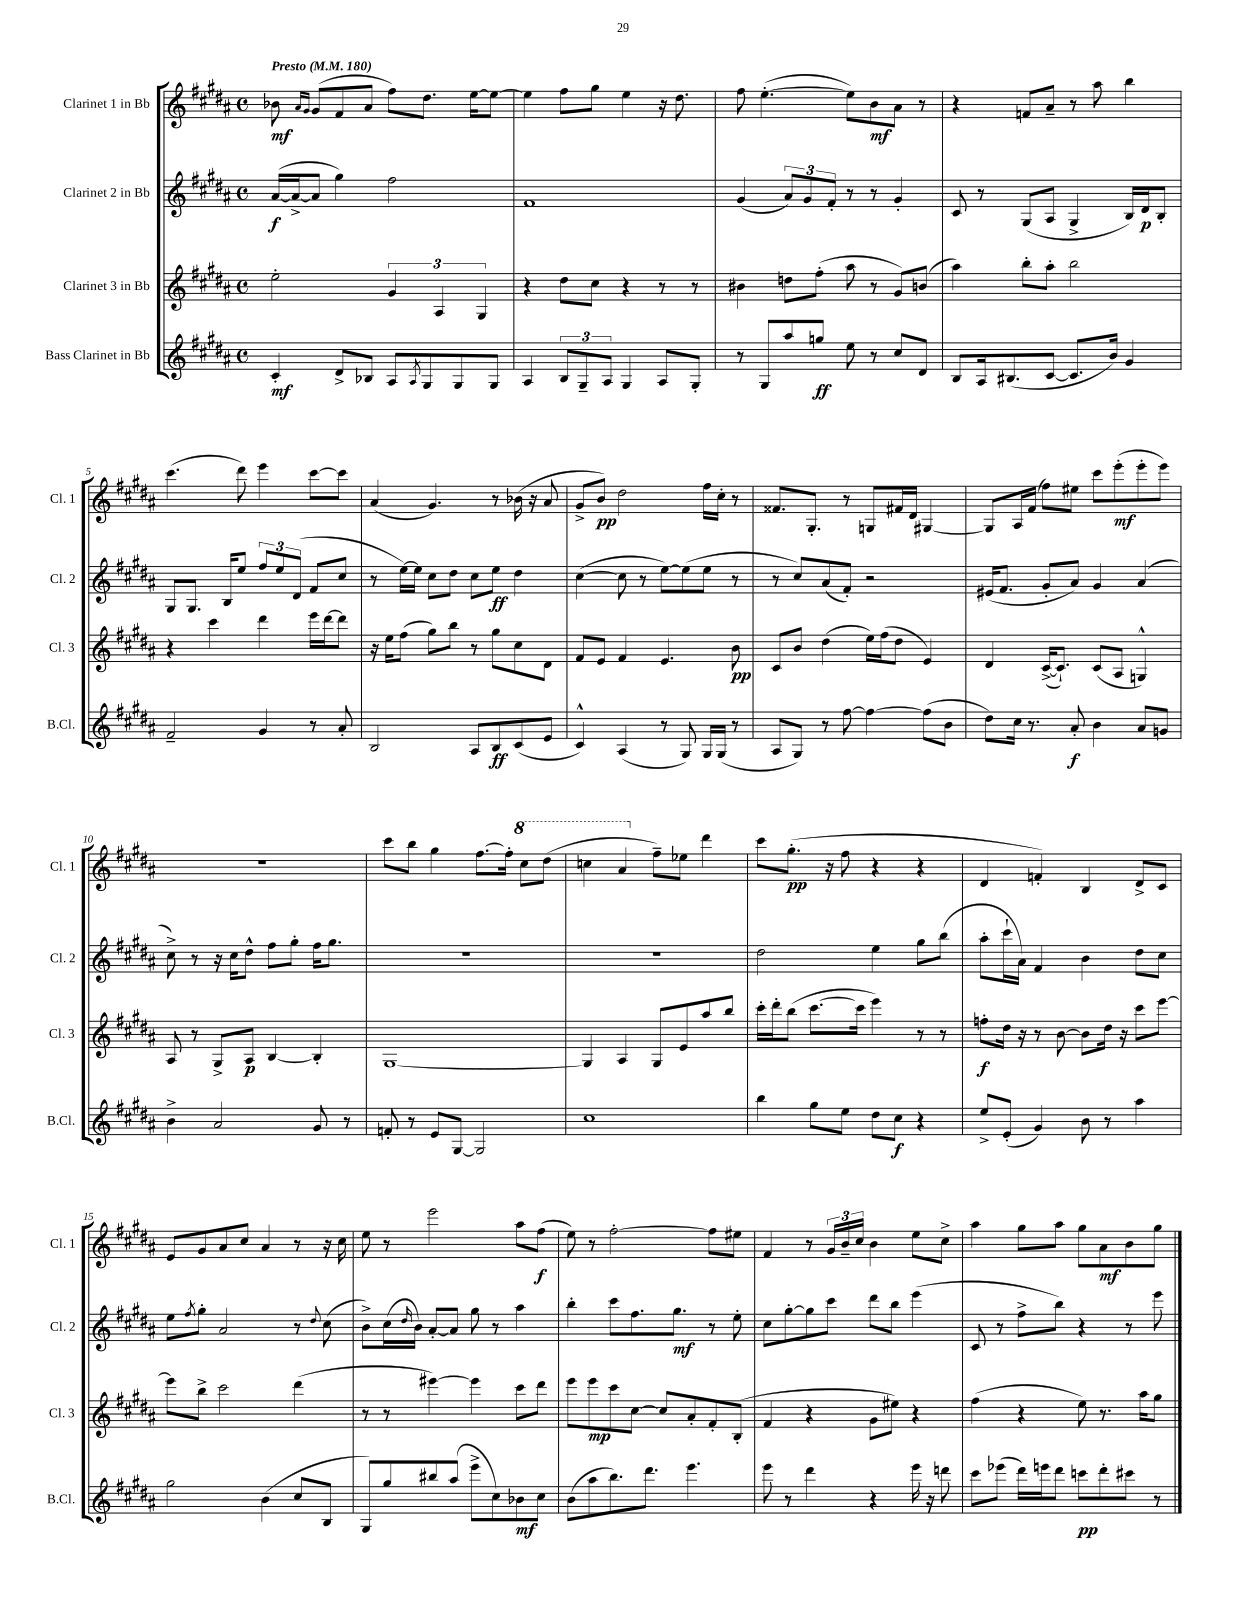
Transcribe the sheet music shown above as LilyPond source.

<<
\new StaffGroup <<
\new Staff = "s0" \with { instrumentName = "Clarinet 1 in Bb" shortInstrumentName = "Cl. 1" } {
    \clef treble \key b \major \defaultTimeSignature \time 4/4 \tempo "Presto" 4 = 180
    bes'8\mf \grace { ais'16 gis'16 } gis'8( fis'8 ais'8 fis''8) dis''8. e''16~ e''8~ |
    e''4 fis''8 gis''8 e''4 r16 dis''8. |
    fis''8 e''4.~-.( e''8) b'8\mf ais'8 r8 |
    r4 f'8 ais'8-- r8 ais''8 b''4 |
    cis'''4.( dis'''8) e'''4 cis'''8~ cis'''8 |
    ais'4( gis'4.) r8 bes'16( r16 ais'8 |
    gis'8-> b'8\pp) dis''2 fis''16 cis''16-. r8 |
    fisis'8. gis8.-. r8 g8 fis'16 dis'16 gis4~ |
    gis8 ais16 fis'16( fis''8) eis''8 cis'''8 e'''8-.\mf( e'''8-. e'''8) |
    r1 |
    cis'''8 b''8 gis''4 fis''8.~ fis''16-. \ottava #1 cis'''8 dis'''8( |
    c'''4 ais''4 \ottava #0 fis''8--) ees''8 dis'''4 |
    cis'''8 gis''8.-.\pp( r16 fis''8 r4 r4 |
    dis'4 f'4-.) b4 dis'8-> cis'8 |
    e'8 gis'8 ais'8 cis''8 ais'4 r8 r16 cis''16 |
    e''8 r8 e'''2 ais''8 fis''8\f( |
    e''8) r8 fis''2~-. fis''8 eis''8 |
    fis'4 r8 \tuplet 3/2 { gis'16 b'16-- cis''16 } b'4 e''8 cis''8-> |
    ais''4 gis''8 ais''8 gis''8 ais'8\mf b'8 gis''8 \bar "|." |
}
\new Staff = "s1" \with { instrumentName = "Clarinet 2 in Bb" shortInstrumentName = "Cl. 2" } {
    \clef treble \key b \major \defaultTimeSignature \time 4/4
    ais'16~\f( ais'16~-> ais'8 gis''4) fis''2 |
    fis'1 |
    gis'4( \tuplet 3/2 { ais'8) gis'8 fis'8-. } r8 r8 gis'4-. |
    cis'8 r8 gis8( ais8 gis4-> b16) dis'16\p b8-. |
    gis8 gis8. b16 e''8 \tuplet 3/2 { fis''8 e''8 dis'8( } fis'8 cis''8 |
    r8 e''16~) e''16 cis''8 dis''8 cis''8 e''8\ff dis''4 |
    cis''4~( cis''8 r8 e''8~) e''8( e''8 r8 |
    r8 cis''8) ais'8( fis'8-.) r2 |
    eis'16( fis'8. gis'8-. ais'8) gis'4 ais'4( |
    cis''8->) r8 r16 cis''16 dis''8-^ fis''8 gis''8-. fis''16 gis''8. |
    R1 |
    R1 |
    dis''2 e''4 gis''8 b''8( |
    ais''8-. cis'''16-! ais'16) fis'4 b'4 dis''8 cis''8 |
    e''8 \acciaccatura { fis''8 } gis''8-. ais'2 r8 \appoggiatura { dis''8 } cis''8( |
    b'8->) cis''16( \grace { dis''16 } b'16) ais'8~-. ais'8 gis''8 r8 ais''4 |
    b''4-. cis'''8 fis''8. gis''8.\mf r8 e''8-. |
    cis''8 gis''8~-. gis''8 cis'''8 dis'''8 b''8 e'''4( |
    cis'8 r8 fis''8-> b''8) r4 r8 e'''8 \bar "|." |
}
\new Staff = "s2" \with { instrumentName = "Clarinet 3 in Bb" shortInstrumentName = "Cl. 3" } {
    \clef treble \key b \major \defaultTimeSignature \time 4/4
    e''2-. \tuplet 3/2 { gis'4 ais4 gis4 } |
    r4 dis''8 cis''8 r4 r8 r8 |
    bis'4 d''8 fis''8-.( ais''8 r8 gis'8) b'8( |
    ais''4) b''8-. ais''8-. b''2 |
    r4 cis'''4 dis'''4 e'''16 dis'''16~ dis'''8 |
    r16 e''16 fis''8( gis''8) b''8 r8 gis''8 cis''8 dis'8 |
    fis'8 e'8 fis'4 e'4. b'8\pp |
    cis'8 b'8 dis''4( e''16) fis''16( dis''8 e'4) |
    dis'4 cis'16~->( cis'8.-!) cis'8( ais8 g4-^) |
    ais8 r8 gis8-> ais8\p b4~ b4-. |
    gis1~ |
    gis4 ais4 gis8 e'8 ais''8 b''8 |
    cis'''16-. dis'''16-. b''8( cis'''8.~ cis'''16 e'''4) r8 r8 |
    f''8-.\f dis''16 r16 r8 b'8~ b'8 dis''16 r16 cis'''8 e'''8~ |
    e'''8 b''8-> cis'''2 dis'''4( |
    r8 r8 eis'''4~) eis'''4 cis'''8 dis'''8 |
    e'''8 e'''8\mp cis'''8 cis''8~ cis''8 ais'8-. fis'8-. b8-.( |
    fis'4 r4 gis'8 eis''8) r4 |
    fis''4( r4 e''8) r8. ais''16 gis''8 \bar "|." |
}
\new Staff = "s3" \with { instrumentName = "Bass Clarinet in Bb" shortInstrumentName = "B.Cl." } {
    \clef treble \key b \major \defaultTimeSignature \time 4/4
    cis'4-.\mf dis'8-> bes8 ais8 \acciaccatura { ais8 } gis8 gis8 gis8 |
    ais4 \tuplet 3/2 { b8 gis8-- ais8 } gis4 ais8 gis8-. |
    r8 gis8 ais''8 g''8\ff e''8 r8 cis''8 dis'8 |
    b8 ais16 bis8.( cis'8~ cis'8. b'16) gis'4 |
    fis'2-- gis'4 r8 ais'8-. |
    b2 ais8 b8\ff cis'8( e'8 |
    cis'4-^) ais4( r8 gis8) gis16 gis16( r8 |
    ais8 gis8) r8 fis''8~ fis''4~ fis''8( b'8 |
    dis''8) cis''16 r8. ais'8-.\f b'4 ais'8 g'8 |
    b'4-> ais'2 gis'8 r8 |
    f'8-. r8 e'8 gis8~ gis2 |
    cis''1 |
    b''4 gis''8 e''8 dis''8 cis''8\f r4 |
    e''8-> e'8-.( gis'4) b'8 r8 ais''4 |
    gis''2 b'4( cis''8 b8 |
    gis8) gis''8 bis''8 ais''8( e'''8-> cis''8) bes'8\mf cis''8 |
    b'8( ais''8 b''8.) dis'''8. e'''4. |
    e'''8 r8 dis'''4 r4 e'''16 r16 d'''8 |
    cis'''8 ees'''8( dis'''16) e'''16 dis'''8 c'''8\pp dis'''8-. cis'''8 r8 \bar "|." |
}
>>
>>
